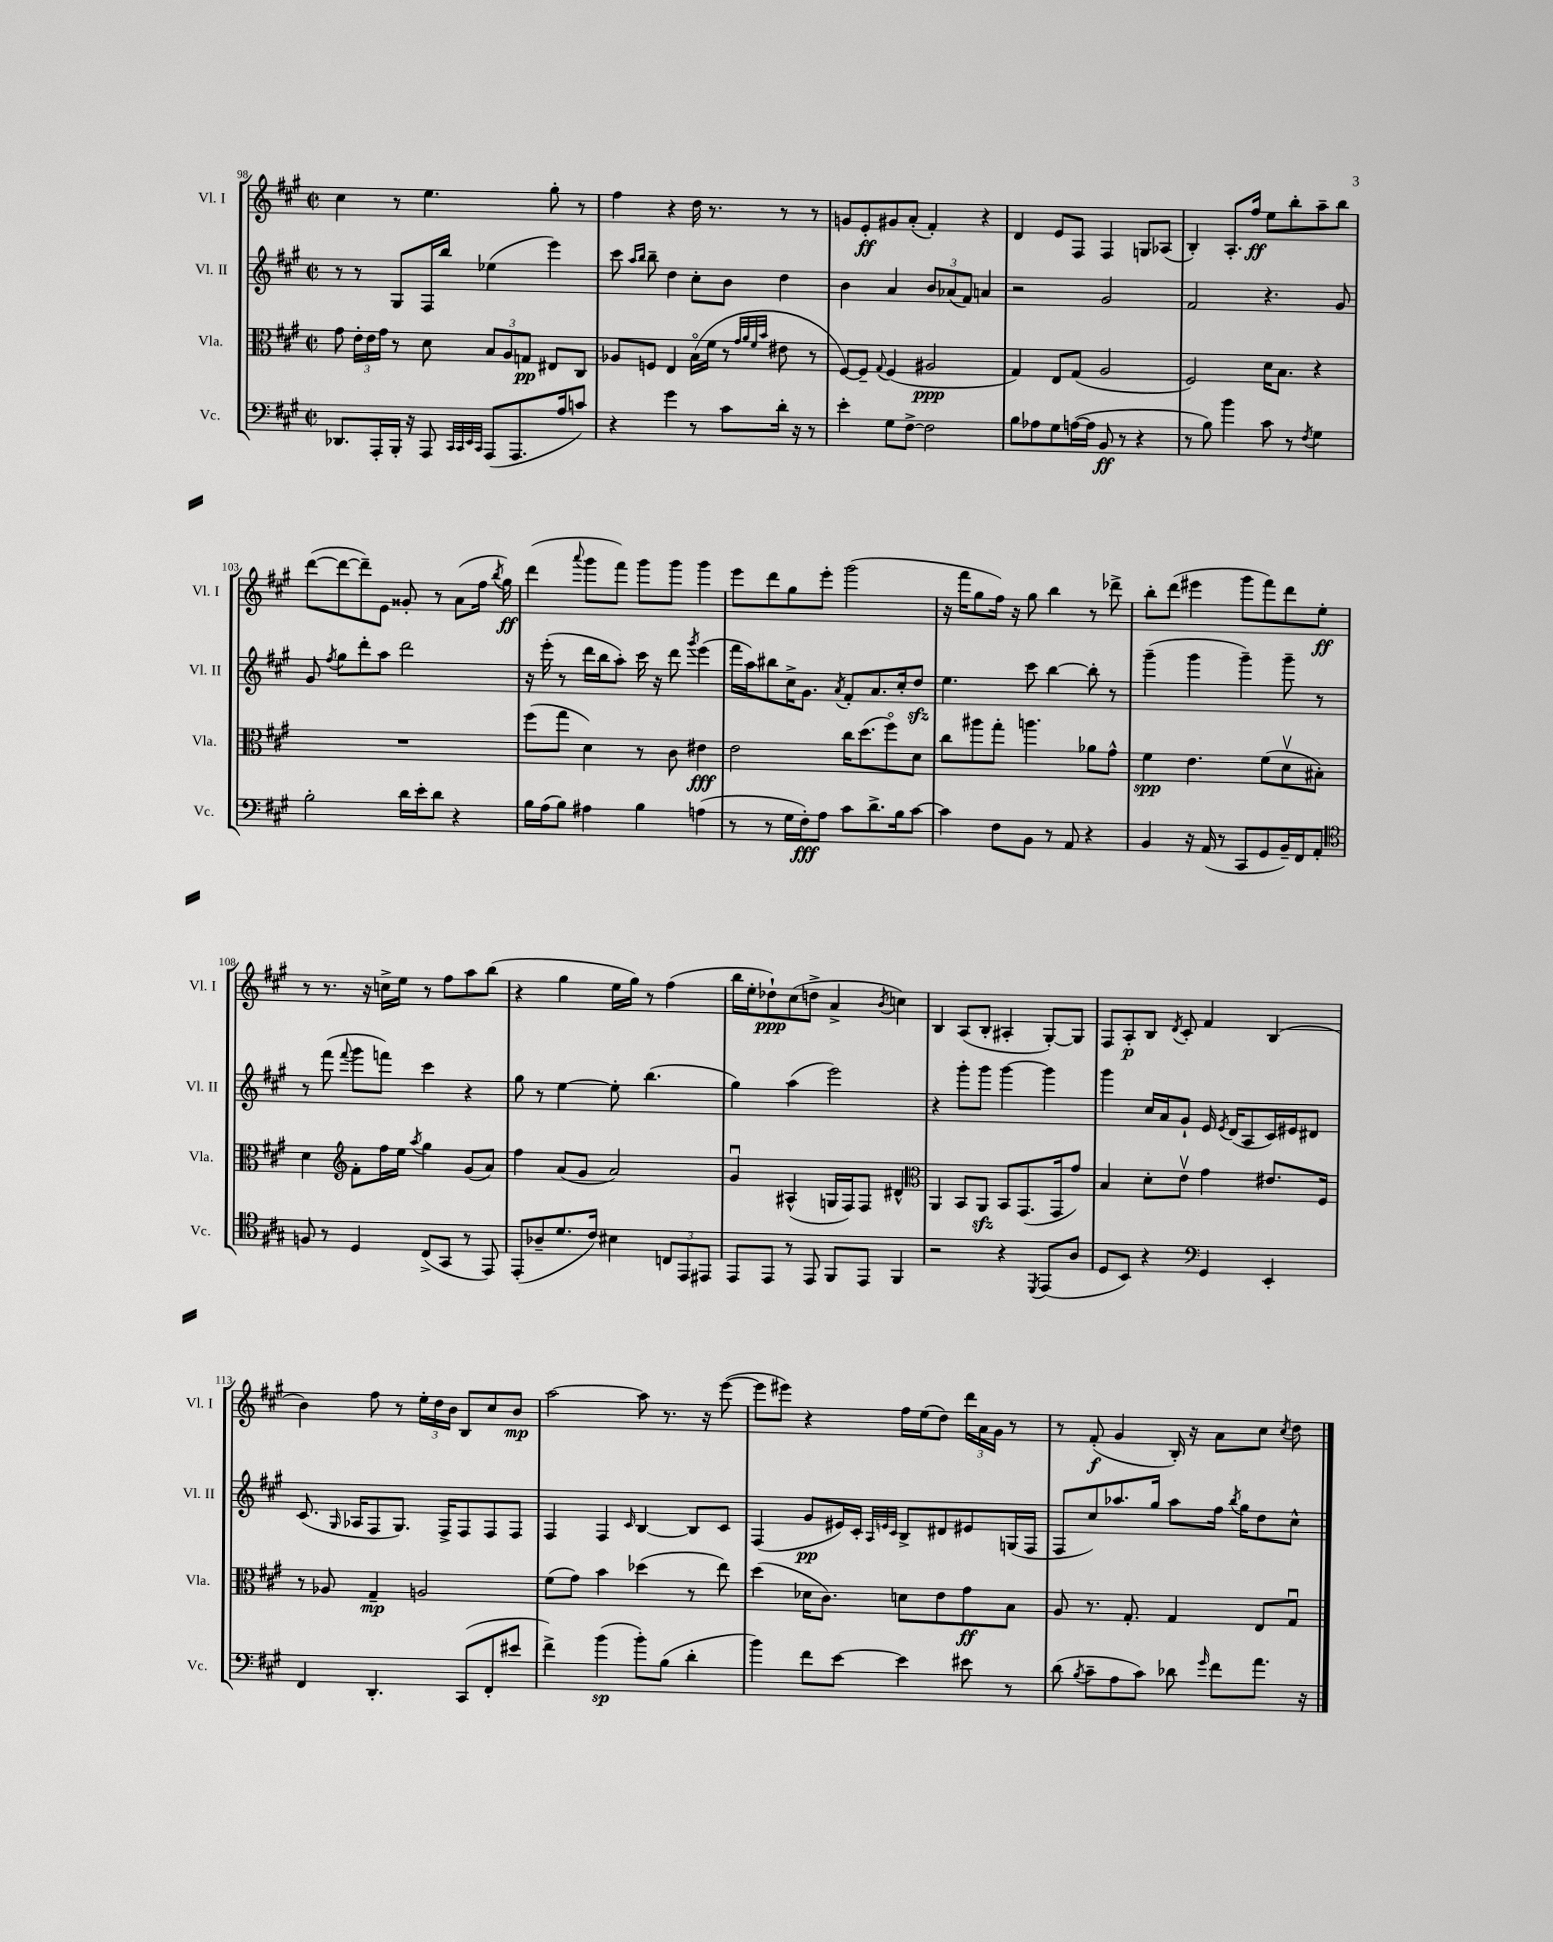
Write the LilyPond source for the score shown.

<<
\new StaffGroup <<
\new Staff = "s0" \with { instrumentName = "Vl. I" shortInstrumentName = "Vl. I" } {
    \clef treble \key a \major \defaultTimeSignature \time 2/2
    \autoBeamOff cis''4 r8 e''4. gis''8-. r8 |
    fis''4 r4 d''16 r8. r8 r8 |
    g'8[ e'8-.\ff gis'8 a'8]-.( fis'4-.) r4 |
    d'4 e'8[ fis8] fis4 g8[ aes8]( |
    b4-.) a8.[-. fis''16]\ff e''8[ b''8-. a''8-- b''8] |
    d'''8[~( d'''8~ d'''8--) e'8] gisis'8-. r8 a'8[( fis''16] \acciaccatura { b''8 } gis''16\ff) |
    d'''4( \appoggiatura { a'''8 } gis'''8[ fis'''8]) gis'''8[ gis'''8] gis'''4 |
    e'''8[ d'''8 gis''8 e'''8]-. gis'''2( |
    r16 fis'''16[ gis''8 fis''16]) r16 gis''8 b''4 r8 des'''8-> |
    b''8[-. d'''8]( eis'''4 gis'''8[ fis'''8) d'''8 e''8]-.\ff |
    r8 r8. r16 c''16[-> e''16] r8 fis''8[ a''8 b''8]( |
    r4 gis''4 e''16[ gis''16]) r8 fis''4( |
    b''16[ e''16-. des''8-!\ppp) cis''8( d''8]-> a'4-> \acciaccatura { b'8 } c''4) |
    b4 a8[( b8]-. ais4-. gis8[~-.) gis8] |
    fis8[ a8-.\p b8] \acciaccatura { d'8 } cis'8-. fis'4 b4( |
    b'4) fis''8 r8 \tuplet 3/2 { e''16[-. d''16 b'16] } b8[ cis''8 b'8]\mp |
    a''2~ a''8 r8. r16 e'''8~( |
    e'''8[ eis'''8]) r4 fis''16[ e''16( d''8]) \tuplet 3/2 { d'''16[ a'16 gis'16] } r8 |
    r8 fis'8-.\f( gis'4 b16-.) r16 a'8[ cis''8] \acciaccatura { cis''8 } d''8 \bar "|." |
}
\new Staff = "s1" \with { instrumentName = "Vl. II" shortInstrumentName = "Vl. II" } {
    \clef treble \key a \major \defaultTimeSignature \time 2/2
    \autoBeamOff r8 r8 gis8[ fis16 b''16] ees''4( e'''4) |
    cis'''8 \grace { a''16[ b''16] } b''8-- d''4 cis''8[-. b'8] d''4 |
    b'4 a'4 \tuplet 3/2 { b'8[ aes'8( fis'8]) } a'4 |
    r2 gis'2 |
    fis'2 r4. gis'8 |
    gis'8 \acciaccatura { fis''8 } gis''8[ d'''8-. a''8] d'''2 |
    r16 e'''16-.( r8 d'''16[ b''16 a''8]-.) cis'''16 r16 d'''8 \acciaccatura { gis'''8 } e'''4( |
    fis'''16[ a''16) bis''8 cis''16-> gis'8.] \acciaccatura { a'8 } fis'8[-. a'8. cis''16-. d''8]\sfz |
    e''4. cis'''8 b''4~ b''8-. r8 |
    gis'''4--( gis'''4 gis'''4--) gis'''8-- r8 |
    r8 fis'''8( \appoggiatura { fis'''8 } gis'''8[ f'''8]) cis'''4 r4 |
    gis''8 r8 e''4~ e''8-. b''4.( |
    gis''4) a''4( e'''2) |
    r4 gis'''8[-. gis'''8] gis'''4~ gis'''4 |
    gis'''4 cis''16[ a'16 gis'8]-! e'16 \acciaccatura { e'8 } d'16[( a8 cis'16) eis'16 dis'8] |
    cis'8.( \grace { gis16 } aes16[ fis8 gis8.]) fis16[-> fis8 fis8 fis8] |
    fis4 fis4 \grace { cis'16 } b4~ b8[ cis'8] |
    fis4( gis'8[\pp eis'16) cis'16]-. \grace { a32[ e'32 cis'32] } b8[-> dis'8 eis'8 g16( fis16] |
    fis8[ cis''8) aes''8. gis''16] aes''8[ fis''16] \acciaccatura { b''8 } gis''16[ d''8 cis''8]-^ \bar "|." |
}
\new Staff = "s2" \with { instrumentName = "Vla." shortInstrumentName = "Vla." } {
    \clef alto \key a \major \defaultTimeSignature \time 2/2
    \autoBeamOff gis'8 \tuplet 3/2 { e'16[-. e'16 gis'16] } r8 d'8 \tuplet 3/2 { b8[ a8 g8]\pp } eis8[ cis8] |
    aes8[ f8] e4 b16[\flageolet( fis'16] r8 \grace { gis'32[ a'32 fis'32 b'32] } eis'8 r8 |
    fis8[~) fis8]-- \appoggiatura { gis8 } fis4( ais2\ppp |
    gis4) e8[ gis8]( a2 |
    fis2) d'16[ b8.] r4 |
    R1 |
    fis''8[( gis''8] d'4) r8 cis'8 eis'4\fff |
    e'2 cis''16[ d''8.( fis''8\flageolet) d'8] |
    cis''8[ ais''8 gis''8]-. a''4. aes'8[ gis'8]-^ |
    fis'4\spp e'4. fis'8[( d'8\upbow bis8]-.) |
    d'4 \clef treble fis'8[-. fis''16 e''16] \acciaccatura { a''8 } gis''4 gis'8[( a'8]) |
    fis''4 a'8[( gis'8] a'2) |
    gis'4\downbow ais4-^( g16[ fis16) fis8] dis'4-^ |
    \clef alto a,4 b,8[ a,8]\sfz b,8[ gis,8.( gis,16 gis'8]) |
    b4 d'8[-. e'8]\upbow gis'4 eis'8.[ fis16] |
    r8 aes8 gis4--\mp a2 |
    fis'8[( gis'8]) b'4 des''4( r8 e''8) |
    d''4( des'16[ cis'8.]) d'8[ e'8 gis'8\ff b8] |
    a8 r8. gis8.-. gis4 e8[ gis8]\downbow \bar "|." |
}
\new Staff = "s3" \with { instrumentName = "Vc." shortInstrumentName = "Vc." } {
    \clef bass \key a \major \defaultTimeSignature \time 2/2
    \autoBeamOff des,8.[ a,,16-. b,,16]-. r16 a,,8 \grace { cis,32[ cis,32 e,32 cis,32] } a,,8[( a,,8. a16 c'8]) |
    r4 gis'4 r8 cis'8[ d'16]-. r16 r8 |
    e'4-. gis8[ fis8]~-> fis2 |
    b8[ aes8 gis8 a16~( a16] b,8\ff r8 r4 |
    r8 b8) b'4 cis'8 r8 \acciaccatura { fis8 } gis4 |
    b2-. d'16[ e'16-. d'8] r4 |
    b16[ a16( b8]) ais4 b4 a4( |
    r8 r8 gis16[ fis16-.\fff) a8] cis'8[ d'8.-> b16 cis'8]~ |
    cis'4 fis8[ b,8] r8 a,8 r4 |
    b,4 r16 a,16( r8 cis,8[ gis,8 b,16--) fis,16 a,8]-. |
    \clef tenor f8 r8 d4 cis8[->( gis,8] r8 e,8) |
    e,8[-.( aes8-- d'8. cis'16]) bis4 \tuplet 3/2 { c8[ e,8 eis,8] } |
    e,8[ e,8] r8 e,8 fis,8[ e,8] fis,4 |
    r2 r4 \acciaccatura { d,8 } e,8[( a8] |
    d8[ b,8]) r4 \clef bass gis,4 e,4-. |
    fis,4 d,4.-. cis,8[( fis,8-. eis'8] |
    fis'4->) b'4\sp( b'8[-.) b8]( d'4-. |
    b'4) fis'8[ e'8]~ e'4 eis'8 r8 |
    d'8( \acciaccatura { b8 } cis'8[-- a8 cis'8]) des'8 \grace { gis'16 } fis'8[ a'8.] r16 \bar "|." |
}
>>
>>
\layout { \context { \Score currentBarNumber = #98 } }
